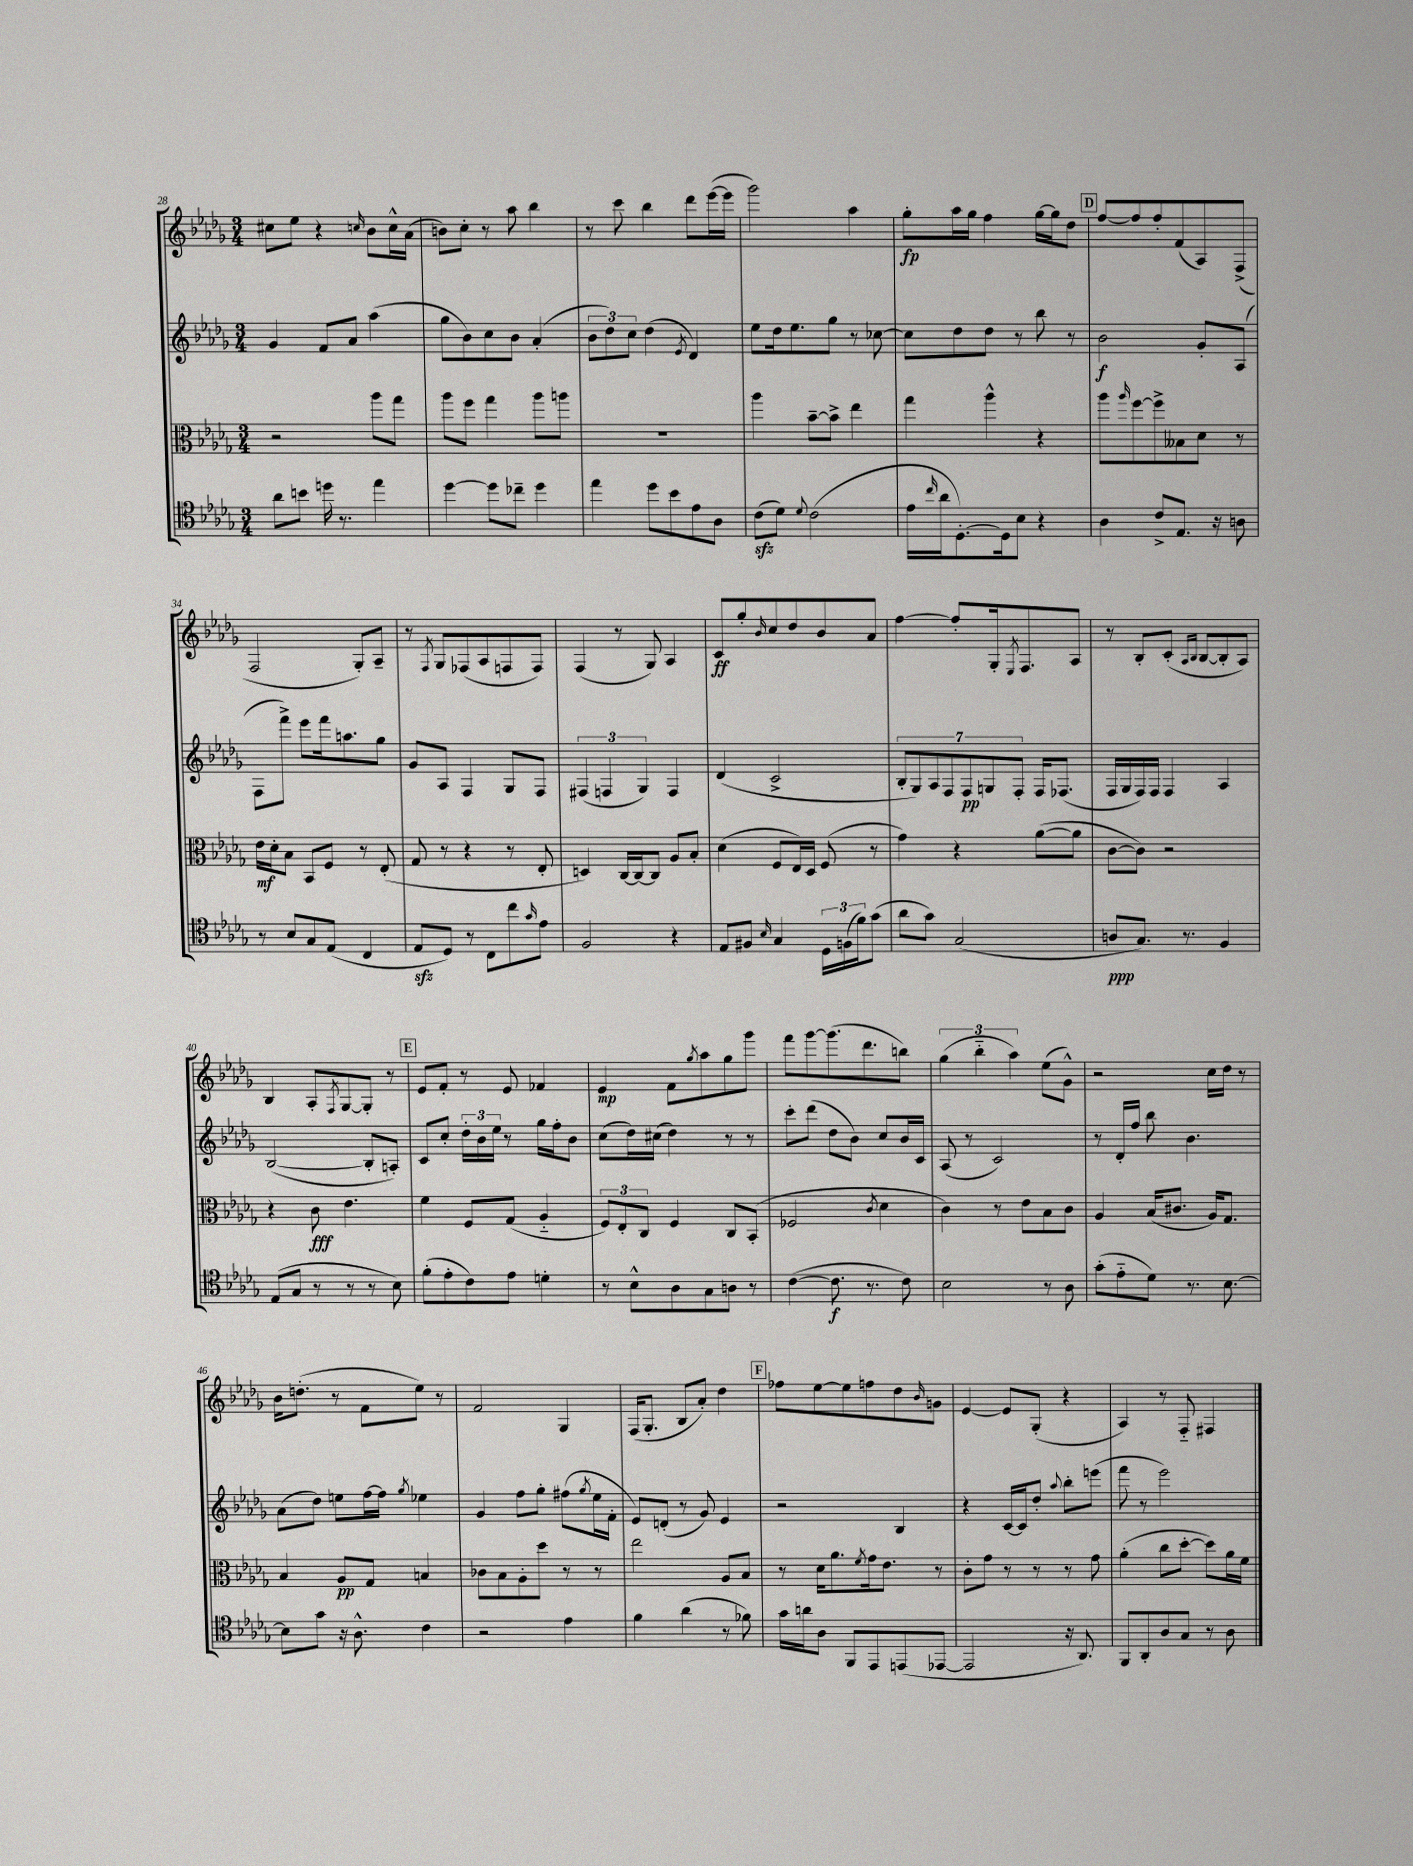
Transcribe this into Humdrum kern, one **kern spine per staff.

**kern	**dynam	**kern	**dynam	**kern	**dynam	**kern	**dynam
*part4	*part4	*part3	*part3	*part2	*part2	*part1	*part1
*staff4	*staff4	*staff3	*staff3	*staff2	*staff2	*staff1	*staff1
*clefC4	*	*clefC3	*	*clefG2	*	*clefG2	*
*k[b-e-a-d-g-]	*	*k[b-e-a-d-g-]	*	*k[b-e-a-d-g-]	*	*k[b-e-a-d-g-]	*
*M3/4	*	*M3/4	*	*M3/4	*	*M3/4	*
=28	=28	=28	=28	=28	=28	=28	=28
8a-\L	.	2r	.	4g-/	.	8cc#X\L	.
8bn\J	.	.	.	.	.	8ee-\J	.
16ddn\	.	.	.	8f/L	.	4r	.
8.r	.	.	.	.	.	.	.
.	.	.	.	8a-/J	.	.	.
.	.	.	.	.	.	16qqccn/	.
4ee-\	.	8aa-\L	.	(4aa-\	.	8b-\L	.
.	.	8gg-\J	.	.	.	16cc^^\L	.
.	.	.	.	.	.	(16a-\JJ	.
=29	=29	=29	=29	=29	=29	=29	=29
[4dd-\	.	8aa-\L	.	8gg-\L	.	8bn\L)	.
.	.	8ff\J	.	8b-\)	.	8cc'\J	.
8dd-\L]	.	4gg-\	.	8cc\	.	8r	.
8cc-X~\J	.	.	.	8b-\J	.	8aa-\	.
4dd-\	.	8aa-\L	.	(4a-'/	.	4bb-\	.
.	.	8aan\J	.	.	.	.	.
=30	=30	=30	=30	=30	=30	=30	=30
4ee-\	.	2.r	.	12b-\L	.	8r	.
.	.	.	.	12dd-\)	.	.	.
.	.	.	.	.	.	8ccc\	.
.	.	.	.	12cc\J	.	.	.
8dd-\L	.	.	.	(4dd-\	.	4bb-\	.
8b-\	.	.	.	.	.	.	.
.	.	.	.	8qe-/	.	.	.
8e-\	.	.	.	4d-/)	.	8ddd-\L	.
8A-\J	.	.	.	.	.	([16eee-\L	.
.	.	.	.	.	.	16eee-\JJ]	.
=31	=31	=31	=31	=31	=31	=31	=31
(8czz\L	.	4aa-\	.	8ee-\L	.	2ggg-\)	.
8d-\J)	.	.	.	16dd-\k	.	.	.
.	.	.	.	8.ee-\	.	.	.
8qqd-/	.	.	.	.	.	.	.
(2c\	.	[8b-~\L	.	.	.	.	.
.	.	8b-^\J]	.	8gg-\J	.	.	.
.	.	4ee-\	.	8r	.	4aa-\	.
.	.	.	.	[8cc-X\	.	.	.
=32	=32	=32	=32	=32	=32	=32	=32
16e-\LL	.	4gg-\	.	8cc-\L]	.	8gg-'\L	fp
16qqcc/	.	.	.	.	.	.	.
16a-\J	.	.	.	.	.	.	.
[8.D-'\)	.	.	.	8dd-\	.	16aa-\L	.
.	.	.	.	.	.	16gg-\JJ	.
.	.	4aa-^^\	.	8dd-\J	.	4ff\	.
16D-\k]	.	.	.	.	.	.	.
8B-\J	.	.	.	8r	.	.	.
4r	.	4r	.	8bb-\	.	[16gg-\LL	.
.	.	.	.	.	.	16gg-\J]	.
.	.	.	.	8r	.	8dd-\J	.
!!LO:REH:place=s1:t=D
=33	=33	=33	=33	=33	=33	=33	=33
4A-\	.	8aa-\L	.	2b-\	f	[8ff/L	.
.	.	16qqaa-/	.	.	.	.	.
.	.	[8ff\	.	.	.	8ff/]	.
8c^/L	.	8ff^\]	.	.	.	8ff'/	.
8.E-/J	.	8B--X\	.	.	.	(8f/	.
.	.	8d-\J	.	8g-'/L	.	8A-/)	.
16r	.	.	.	.	.	.	.
8An\	.	8r	.	(8A-/J	.	(8F^/J	.
!!LO:LB:g=z
=34	=34	=34	=34	=34	=34	=34	=34
8r	.	16e-\LL	mf	8F\L	.	2F/	.
.	.	16d-'\J	.	.	.	.	.
8B-/L	.	8B-\J	.	8fff^\J)	.	.	.
8G-/	.	8BB-/L	.	8eee-\L	.	.	.
(8E-/J	.	8F/J	.	16fff\k	.	.	.
.	.	.	.	8.aan\	.	.	.
4C/	.	8r	.	.	.	8G-'/L)	.
.	.	(8E-'/	.	8gg-\J	.	8A-~/J	.
=35	=35	=35	=35	=35	=35	=35	=35
8E-zz/L	.	8G-/	.	8g-/L	.	8r	.
.	.	.	.	.	.	8qF/	.
8D-/J)	.	8r	.	8A-/J	.	8G-/L	.
8r	.	4r	.	4F/	.	(8F-X/	.
8C\L	.	.	.	.	.	8A-/	.
8cc\	.	8r	.	8G-/L	.	8Fn/	.
16qqg-/	.	.	.	.	.	.	.
8e-\J	.	8E-'/	.	8F/J	.	8F/J)	.
=36	=36	=36	=36	=36	=36	=36	=36
2F/	.	4Dn/)	.	(6F#X/	.	(4F/	.
.	.	.	.	6Fn/	.	.	.
.	.	[16C/LL	.	.	.	8r	.
.	.	16C/J_	.	.	.	.	.
.	.	.	.	6G-/)	.	.	.
.	.	8C/J]	.	.	.	8G-/)	.
4r	.	8A-/L	.	4F/	.	4A-/	.
.	.	8B-'/J	.	.	.	.	.
=37	=37	=37	=37	=37	=37	=37	=37
8E-/L	.	(4d-\	.	(4d-/	.	8c/L	ff
8F#X/J	.	.	.	.	.	8gg-'/	.
16qqB-/	.	.	.	.	.	16qqb-/	.
4G-/	.	8F/L	.	2c^/	.	8cc/	.
.	.	16E-/L)	.	.	.	8dd-/	.
.	.	16D-/JJ	.	.	.	.	.
24D-\LL	.	(8F/	.	.	.	8b-/	.
(24Fn\	.	.	.	.	.	.	.
24f\J)	.	.	.	.	.	.	.
(8g-\J	.	8r	.	.	.	8a-/J	.
=38	=38	=38	=38	=38	=38	=38	=38
8a-\L	.	4g-\)	.	14B-'/L	.	[4ff\	.
.	.	.	.	14G-/)	.	.	.
8g-\J)	.	.	.	.	.	.	.
.	.	.	.	14A-/	.	.	.
.	.	.	.	14F/	.	.	.
(2G-/	.	4r	.	.	.	8ff'/L]	.
.	.	.	.	14F/	pp	.	.
.	.	.	.	14Gn/	.	.	.
.	.	.	.	.	.	16G-'/k	.
.	.	.	.	14F'/J	.	.	.
.	.	.	.	.	.	8qE-/	.
.	.	.	.	.	.	8.F/	.
.	.	([8a-\L	.	16F/KL	.	.	.
.	.	.	.	(8.F-X/J	.	.	.
.	.	8a-\J]	.	.	.	8A-/J	.
=39	=39	=39	=39	=39	=39	=39	=39
8An/L	ppp	[8c\L	.	16F/LL	.	8r	.
.	.	.	.	16G-/	.	.	.
8.G-/J)	.	8c\J])	.	16F/)	.	8B-'/L	.
.	.	.	.	16F/JJ	.	.	.
.	.	2r	.	4F/	.	(8c'/J	.
8.r	.	.	.	.	.	.	.
.	.	.	.	.	.	16qqA-/LL	.
.	.	.	.	.	.	16qqB-/JJ	.
.	.	.	.	.	.	[8B-/L	.
4F/	.	.	.	4A-/	.	8B-'/]	.
.	.	.	.	.	.	8A-/J)	.
!!LO:LB:g=z
=40	=40	=40	=40	=40	=40	=40	=40
(8E-/L	.	4r	.	([2B-/	.	4B-/	.
8G-/J	.	.	.	.	.	.	.
8r	.	8c\	fff	.	.	8A-'/L	.
.	.	.	.	.	.	8qF/	.
8r	.	4.e-\	.	.	.	[8G-/	.
8r	.	.	.	8B-'/L]	.	8G-'/J]	.
8B-\)	.	.	.	8An'/J)	.	8r	.
!!LO:REH:place=s1:t=E
=41	=41	=41	=41	=41	=41	=41	=41
(8f'\L	.	4f\	.	8c/L	.	8e-/L	.
8e-'\	.	.	.	8cc'/J	.	8f'/J	.
8c\)	.	8F/L	.	24dd-'\LL	.	8r	.
.	.	.	.	24b-\	.	.	.
.	.	.	.	24ee-\JJ	.	.	.
8e-\J	.	(8G-/J	.	8r	.	8e-/	.
4dn'\	.	4A-/	.	16gg-\LL	.	4f-X/	.
.	.	.	.	16ff'\J	.	.	.
.	.	.	.	8b-\J	.	.	.
=42	=42	=42	=42	=42	=42	=42	=42
8r	.	12F/L)	.	(8cc\L	.	4e-/	mp
.	.	12E-'/	.	.	.	.	.
8B-^^\L	.	.	.	16dd-\L)	.	.	.
.	.	12C/J	.	.	.	.	.
.	.	.	.	(16cc#X\JJ	.	.	.
8A-\	.	4F/	.	4dd-\)	.	8f\L	.
.	.	.	.	.	.	8qgg-/	.
8G-\	.	.	.	.	.	8aa-\	.
8An\J	.	8C/L	.	8r	.	8gg-\	.
8r	.	(8BB-'/J	.	8r	.	8ggg-\J	.
=43	=43	=43	=43	=43	=43	=43	=43
([4c\	.	2F-X/	.	8ccc'\L	.	8fff\L	.
.	.	.	.	(8ddd-\J	.	[8ggg-\	.
8.c\]	f	.	.	8dd-\L	.	(8.ggg-\]	.
.	.	.	.	8b-\J)	.	.	.
8.r	.	.	.	.	.	8.ddd-\	.
.	.	8qc/	.	.	.	.	.
.	.	4d-\	.	8cc/L	.	.	.
8c\)	.	.	.	16b-/L	.	8bbn\J)	.
.	.	.	.	16c/JJ	.	.	.
=44	=44	=44	=44	=44	=44	=44	=44
2B-\	.	4c\)	.	(8A-/	.	(6gg-\	.
.	.	.	.	8r	.	.	.
.	.	.	.	.	.	6bb-\	.
.	.	8r	.	2c/)	.	.	.
.	.	.	.	.	.	6aa-\)	.
.	.	8e-\L	.	.	.	.	.
8r	.	8B-\	.	.	.	(8ee-\L	.
8A-\	.	8c\J	.	.	.	8g-^^\J)	.
=45	=45	=45	=45	=45	=45	=45	=45
(8g-'\L	.	4A-/	.	8r	.	2r	.
8e-\	.	.	.	16d-'/LL	.	.	.
.	.	.	.	16ff/JJ	.	.	.
8d-\J)	.	(16B-/KL	.	8bb-\	.	.	.
.	.	8.c#X/J	.	.	.	.	.
8.r	.	.	.	4.b-\	.	.	.
.	.	16A-/KL)	.	.	.	16cc\LL	.
[8.B-\	.	8.G-/J	.	.	.	16dd-\JJ	.
.	.	.	.	.	.	8r	.
!!LO:LB:g=z
=46	=46	=46	=46	=46	=46	=46	=46
8B-\L]	.	4B-/	.	(8a-\L	.	16b-\KL	.
.	.	.	.	.	.	(8.ddn'\J	.
8g-\J	.	.	.	8dd-\J)	.	.	.
16r	.	8A-/L	pp	8een\L	.	8r	.
8.A-^^\	.	.	.	.	.	.	.
.	.	8G-/J	.	[16ff\L	.	8f\L	.
.	.	.	.	16ff\JJ]	.	.	.
.	.	.	.	8qgg-/	.	.	.
4c\	.	4Bn/	.	4ee-X\	.	8ee-\J)	.
.	.	.	.	.	.	8r	.
=47	=47	=47	=47	=47	=47	=47	=47
2r	.	8c-X\L	.	4g-/	.	2f/	.
.	.	8B-\	.	.	.	.	.
.	.	8A-'\	.	8ff\L	.	.	.
.	.	8dd-\J	.	8gg-'\J	.	.	.
4e-\	.	8r	.	(8ff#X\L	.	4G-/	.
.	.	.	.	8qgg-/	.	.	.
.	.	8r	.	16ee-\L	.	.	.
.	.	.	.	16f'\JJ	.	.	.
=48	=48	=48	=48	=48	=48	=48	=48
4f\	.	2ee-\	.	8e-/L)	.	(16F/KL	.
.	.	.	.	.	.	8.G-'/J	.
.	.	.	.	(8dn'/J	.	.	.
(4a-\	.	.	.	8r	.	8B-/L	.
.	.	.	.	8g-/)	.	8a-'/J)	.
8r	.	8A-/L	.	4e-/	.	4dd-\	.
8f-X\)	.	8B-/J	.	.	.	.	.
!!LO:REH:place=s1:t=F
=49	=49	=49	=49	=49	=49	=49	=49
16g-\LL	.	8r	.	2r	.	8ff-X\L	.
16an\J	.	.	.	.	.	.	.
8A-\J	.	16d-\KL	.	.	.	[8ee-\	.
.	.	8.a-\	.	.	.	.	.
8FF/L	.	.	.	.	.	8ee-\]	.
.	.	8qf/	.	.	.	.	.
8EE-/	.	16g-\k	.	.	.	8ffn\	.
.	.	8.e-\J	.	.	.	.	.
(8EEn/	.	.	.	4B-/	.	8dd-\	.
.	.	.	.	.	.	16qqb-/	.
[8EE-X/J	.	8r	.	.	.	8gn\J	.
=50	=50	=50	=50	=50	=50	=50	=50
2EE-/]	.	8c'\L	.	4r	.	[4e-/	.
.	.	8g-\J	.	.	.	.	.
.	.	8r	.	[16c/LL	.	8e-/L]	.
.	.	.	.	16c/J]	.	.	.
.	.	8r	.	8dd-'/J	.	(8G-'/J	.
.	.	.	.	8qqaa-/	.	.	.
16r	.	8r	.	8bb-'\L	.	4r	.
8.AA-/)	.	.	.	.	.	.	.
.	.	8g-\	.	(8eeen\J	.	.	.
=51	=51	=51	=51	=51	=51	=51	=51
8FF/L	.	(4a-'\	.	8fff\	.	4A-/)	.
8AA-'/	.	.	.	8r	.	.	.
8A-/	.	8cc\L	.	2eee-\)	.	8r	.
8G-/J	.	[8dd-'\J	.	.	.	8F/	.
8r	.	8dd-\L])	.	.	.	4F#X/	.
8A-\	.	16a-\L	.	.	.	.	.
.	.	16f\JJ	.	.	.	.	.
==	==	==	==	==	==	==	==
*-	*-	*-	*-	*-	*-	*-	*-
